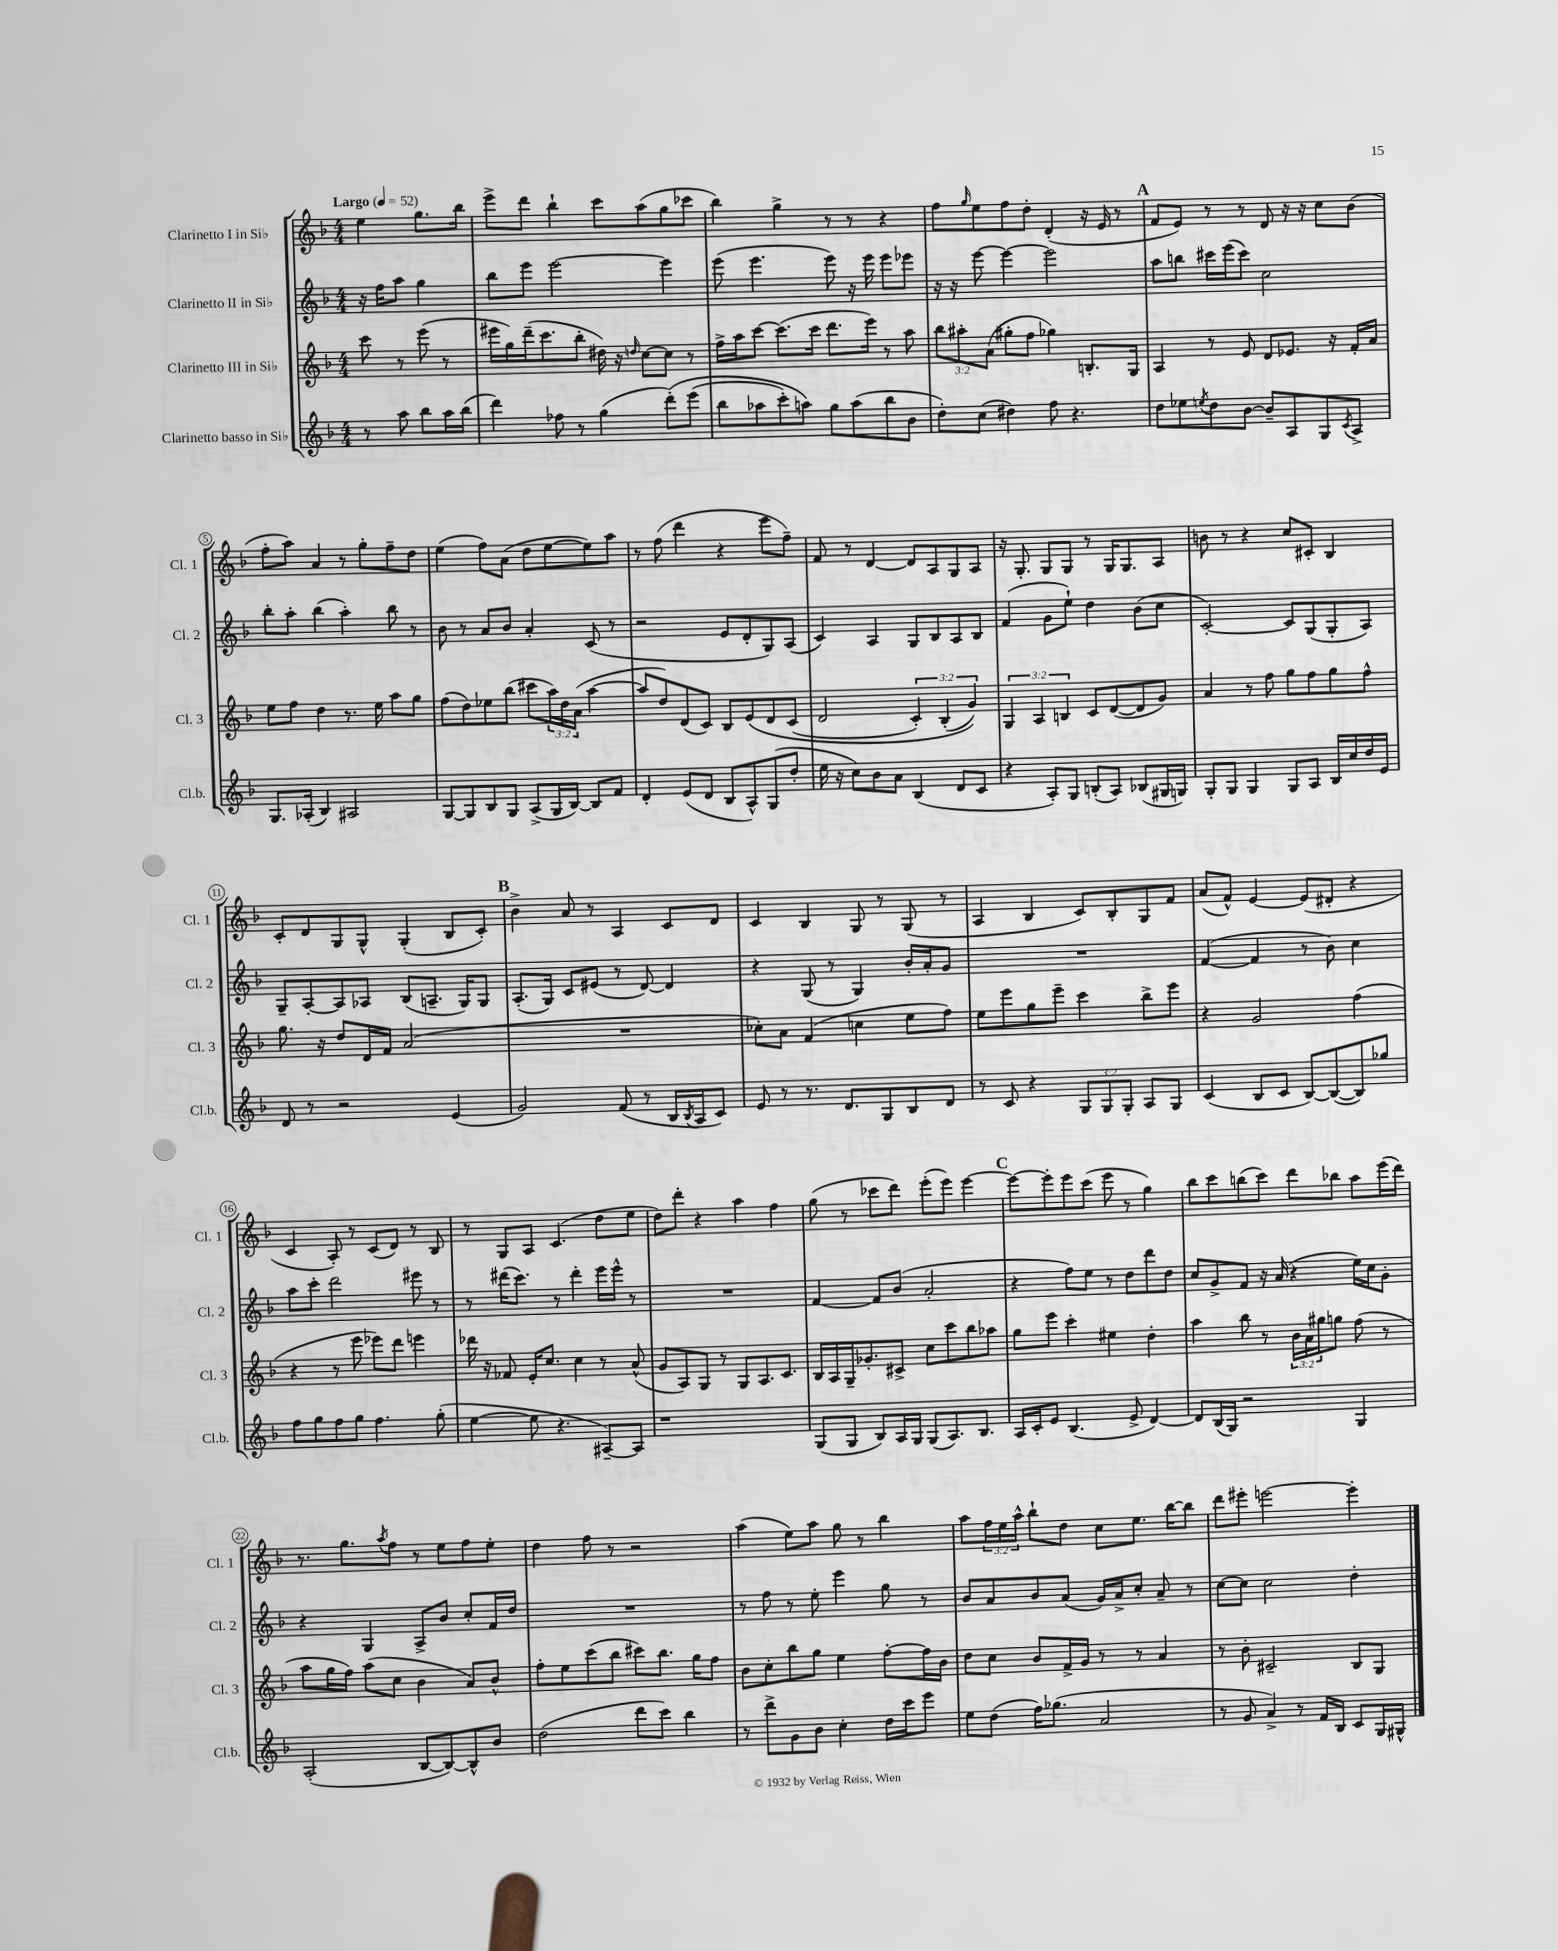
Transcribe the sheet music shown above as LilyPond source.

<<
\new StaffGroup <<
\new Staff = "s0" \with { instrumentName = "Clarinetto I in Sib" shortInstrumentName = "Cl. 1" } {
    \clef treble \key f \major \numericTimeSignature \time 4/4 \override Staff.TupletNumber.text = #tuplet-number::calc-fraction-text \partial 2 \tempo "Largo" 4 = 52
    e''4 g''8. bes''16 |
    e'''8-> d'''8 bes''4-! c'''8 a''8( g''8 ces'''8 |
    bes''4) g''4-> r8 r8 r4 |
    f''8 \grace { g''16 } e''8 f''8 d''8-. d'4-.( r16 e'16 r8 |
    \mark \markup { \bold "A" } f'8 e'8) r8 r8 d'8 r16 r16 c''8 bes'8( |
    f''8-. a''8) a'4 r8 g''8-. f''8-- d''8 |
    e''4( f''8) a'8( d''8 e''8~ e''8) a''8 |
    r8 f''8( d'''4 r4 e'''8 f''8--) |
    f'8 r8 d'4~ d'8 a8 g8 a8 |
    r16 g8.-. g8 g8 r8 g16 g8. a8 |
    b'8 r8 r4 c''8 cis'8-. bes4 |
    c'8-. d'8 g8 g8-^ g4-.( bes8 c'8-.) |
    \mark \markup { \bold "B" } bes'4-> a'8 r8 a4 c'8 d'8 |
    c'4 bes4 g8 r8 g8( r8 |
    a4 bes4 c'8) bes8-. g8 f'8 |
    a'8( f'8-^) e'4~ e'8( dis'8-. r4 |
    c'4 a8-.) r8 c'8( d'8) r8 bes8 |
    r8 g8 a8 c'4.( d''8 e''8 |
    d''8) d'''8-. r4 a''4 f''4 |
    g''8( r8 ces'''8 d'''8) e'''8-.( e'''8) e'''4~ |
    \mark \markup { \bold "C" } e'''8~ e'''8-. e'''8 c'''8( e'''8 r8 g''4) |
    bes''8 c'''8 b''8( c'''8) d'''8 bes''8 a''8 e'''16( d'''16) |
    r8. g''8. \acciaccatura { a''8 } f''8 r8 e''8 f''8 e''8-. |
    d''4 f''8 r8 r2 |
    a''4( e''8) a''8 g''8 r8 bes''4 |
    a''8 \tuplet 3/2 { f''16 e''16 a''16-^ } bes''8-! d''8 c''8 e''8. bes''16~ bes''8 |
    d'''8 eis'''8-. e'''2~ e'''4-. \bar "|." |
}
\new Staff = "s1" \with { instrumentName = "Clarinetto II in Sib" shortInstrumentName = "Cl. 2" } {
    \clef treble \key f \major \numericTimeSignature \time 4/4 \partial 2
    r16 f''16 a''8 g''4 |
    bes''8 e'''8 e'''2~ e'''4 |
    e'''8( e'''4. e'''8) r16 e'''16 e'''8 ees'''8 |
    r16 r16 e'''8~ e'''4~ e'''2 |
    \mark \markup { \bold "A" } a''8 b''8 cis'''16 e'''16( cis'''8) c''2 |
    bes''8-. a''8-. bes''4( a''4-.) bes''8 r8 |
    bes'8 r8 a'8 bes'8 a'4-. c'8( r8 |
    r2 e'8 d'8-. g8) a8( |
    c'4) a4 g8 bes8 a8 bes8 |
    f'4( g'8 e''8-!) d''4 bes'8( c''8 |
    c'2~-.) c'8 g8( g8-. a8) |
    g8-- a8~-. a8 aes8 bes8( a8.-- g16) g8 |
    \mark \markup { \bold "B" } a8.-.( g16) c'8 eis'8( r8 d'8~) d'4 |
    r4 g8( r8 g4) bes'16-. a'16-. g'8 |
    R1 |
    f'4~( f'4 r8 bes'8) c''4 |
    a''8 c'''8-. d'''2 eis'''8 r8 |
    r8 dis'''16( c'''8.) r8 dis'''4-. e'''16 e'''16-^ r8 |
    R1 |
    f'4~ f'8 bes'8( a'2-. |
    \mark \markup { \bold "C" } r4 f''8) e''8 r8 d''8 d'''8 d''8 |
    c''8 g'8-> f'8 r16 a'16( r4 e''16) c''16 g'8-. |
    r4 g4 a8-> bes'8 c''8-. f'16 d''16 |
    R1 |
    r8 f''8 r8 e''8-. e'''4 g''8 r8 |
    bes'8 a'8 bes'8 a'8( g'16) a'16-> c''8-. a'8-- r8 |
    c''8~ c''8 c''2 d''4-. \bar "|." |
}
\new Staff = "s2" \with { instrumentName = "Clarinetto III in Sib" shortInstrumentName = "Cl. 3" } {
    \clef treble \key f \major \numericTimeSignature \time 4/4 \override Staff.TupletNumber.text = #tuplet-number::calc-fraction-text \partial 2
    c'''8 r8 e'''8( r8 |
    eis'''16 g''16) d'''16--( c'''8. bes''8-. dis''16) r16 \grace { d''16 } c''8~ c''8 r8 |
    f''16-> a''16 c'''8~ c'''8.( c'''16 d'''8. e'''16) r8 a''8 |
    \tuplet 3/2 { bes''8 ais''8-. a'8( } gis''8-. f''8 ges''4) b8.-. g16 |
    \mark \markup { \bold "A" } a4 r8 e'8 d'8 ees'8. r16 f'16-. a'16 |
    e''8 f''8 d''4 r8. e''16 a''8 g''8 |
    f''8( d''8) ees''8 bes''8( cis'''8 \tuplet 3/2 { a''16) d''16 a'16( } a''4~ |
    a''8 d''8) d'8( c'8) bes8 e'8\( d'8 c'8( |
    d'2 \tuplet 3/2 { c'4-.) bes4-.( g'4)\) } |
    \tuplet 3/2 { g4 a4 b4 } c'8 d'8~( d'8 g'8) |
    a'4 r8 f''8 g''8 f''8 g''8 f''8-^ |
    g''8. r16 d''8 d'16 f'16 a'2( |
    \mark \markup { \bold "B" } R1 |
    ces''8-.) a'8 f'4( c''4 e''8 f''8) |
    e''8 e'''8 g''8 e'''8-- c'''4 bes''8-> e'''8 |
    r4 g'2 f''4( |
    r4 r8 e'''8 ees'''8) d'''8 e'''4 |
    des'''16 r16 fes'8 e'16-. c''8. c''4 r8 a'8-^( |
    g'8 a8) g8 r8 g8 a8. c'8. |
    bes16 a16 g16-- ges'8.-. cis'8-> c''8 c'''8 bes''8 aes''8 |
    \mark \markup { \bold "C" } g''8 e'''8 c'''4-. eis''4 d''4-. |
    a''4 bes''8 r8 \tuplet 3/2 { bes'16 a'16 gis''16 } g''8 f''8( r8 |
    a''8 g''16 f''16) a''8( c''8 bes'4 a'8) bes'8-^ |
    f''8-. e''8 c'''8( bes''8 cis'''8) bes''8. g''16 f''8 |
    bes'8 c''8-. bes''8 g''8 e''4 f''8~-. f''16 bes'16 |
    d''8 c''8 bes'8 f'16-> g'16 r8 r8 a'4 |
    r8 bes'8-. cis'2-- bes8 g8 \bar "|." |
}
\new Staff = "s3" \with { instrumentName = "Clarinetto basso in Sib" shortInstrumentName = "Cl.b." } {
    \clef treble \key f \major \numericTimeSignature \time 4/4 \override Staff.TupletNumber.text = #tuplet-number::calc-fraction-text \partial 2
    r8 a''8 bes''8 a''16 bes''16( |
    d'''4) fes''8 r8 g''4( d'''8-.)\( e'''8( |
    bes''8 aes''8 c'''8-.) a''8\) g''8 a''8( bes''8 bes'8 |
    d''8-.) c''8( dis''4) f''8 r4. |
    \mark \markup { \bold "A" } d''8 ees''8 \acciaccatura { e''8 } d''8 bes'8~ bes'8-- a8 g8 \acciaccatura { c'8 } a8-> |
    g8. aes16-.( bes4) ais2 |
    g8~ g8 bes8 g8 a8->( g16 bes16~) bes8 f'8 |
    d'4-. e'8( d'8 bes8 a8-^) g8( d''8-. |
    e''16 r16 c''8) bes'8 a'8 bes4( d'8 c'8 |
    r4 a8-.) g8 b8-.( a8) bes8( gis16 g16) |
    g8-. g8 g4 g8 a8 bes16 c''16 d''16 e'16 |
    d'8 r8 r2 e'4( |
    \mark \markup { \bold "B" } g'2) f'8( r8 bes16 \acciaccatura { bes8 } a16 c'8) |
    e'8 r8 r8. d'8. g8 bes8 d'8 |
    r8 c'8 r4 \tuplet 3/2 { g8 g8 g8-. } a8 g8 |
    c'4( bes8 c'8 bes8~) bes8~( bes8) ges''8 |
    f''8 g''8 f''8 g''8 f''4. g''8-.( |
    e''4~ e''8 r4. ais8~--) ais8 |
    r1 |
    g8( g8 bes8) a16 g16 g8( a8.) bes8. |
    \mark \markup { \bold "C" } a16 c'16-. e'8 bes4.( e'8-> d'4~) |
    d'8 bes16( g16) r2 g4 |
    a2-.( bes8~ bes8~) bes8-^ bes'8 |
    d''2( d'''8 c'''8) bes''4 |
    r8 d'''8-> g'8 bes'8 c''4-. d''16 c'''16 e'''8 |
    e''8 d''8( f''16) ges''8.( a'2 |
    r8 g'8 a'4->) r8 f'16 bes16 c'8 g16 gis16-^ \bar "|." |
}
>>
>>
\layout { \context { \Score \override BarNumber.stencil = #(make-stencil-circler 0.1 0.3 ly:text-interface::print) } }
